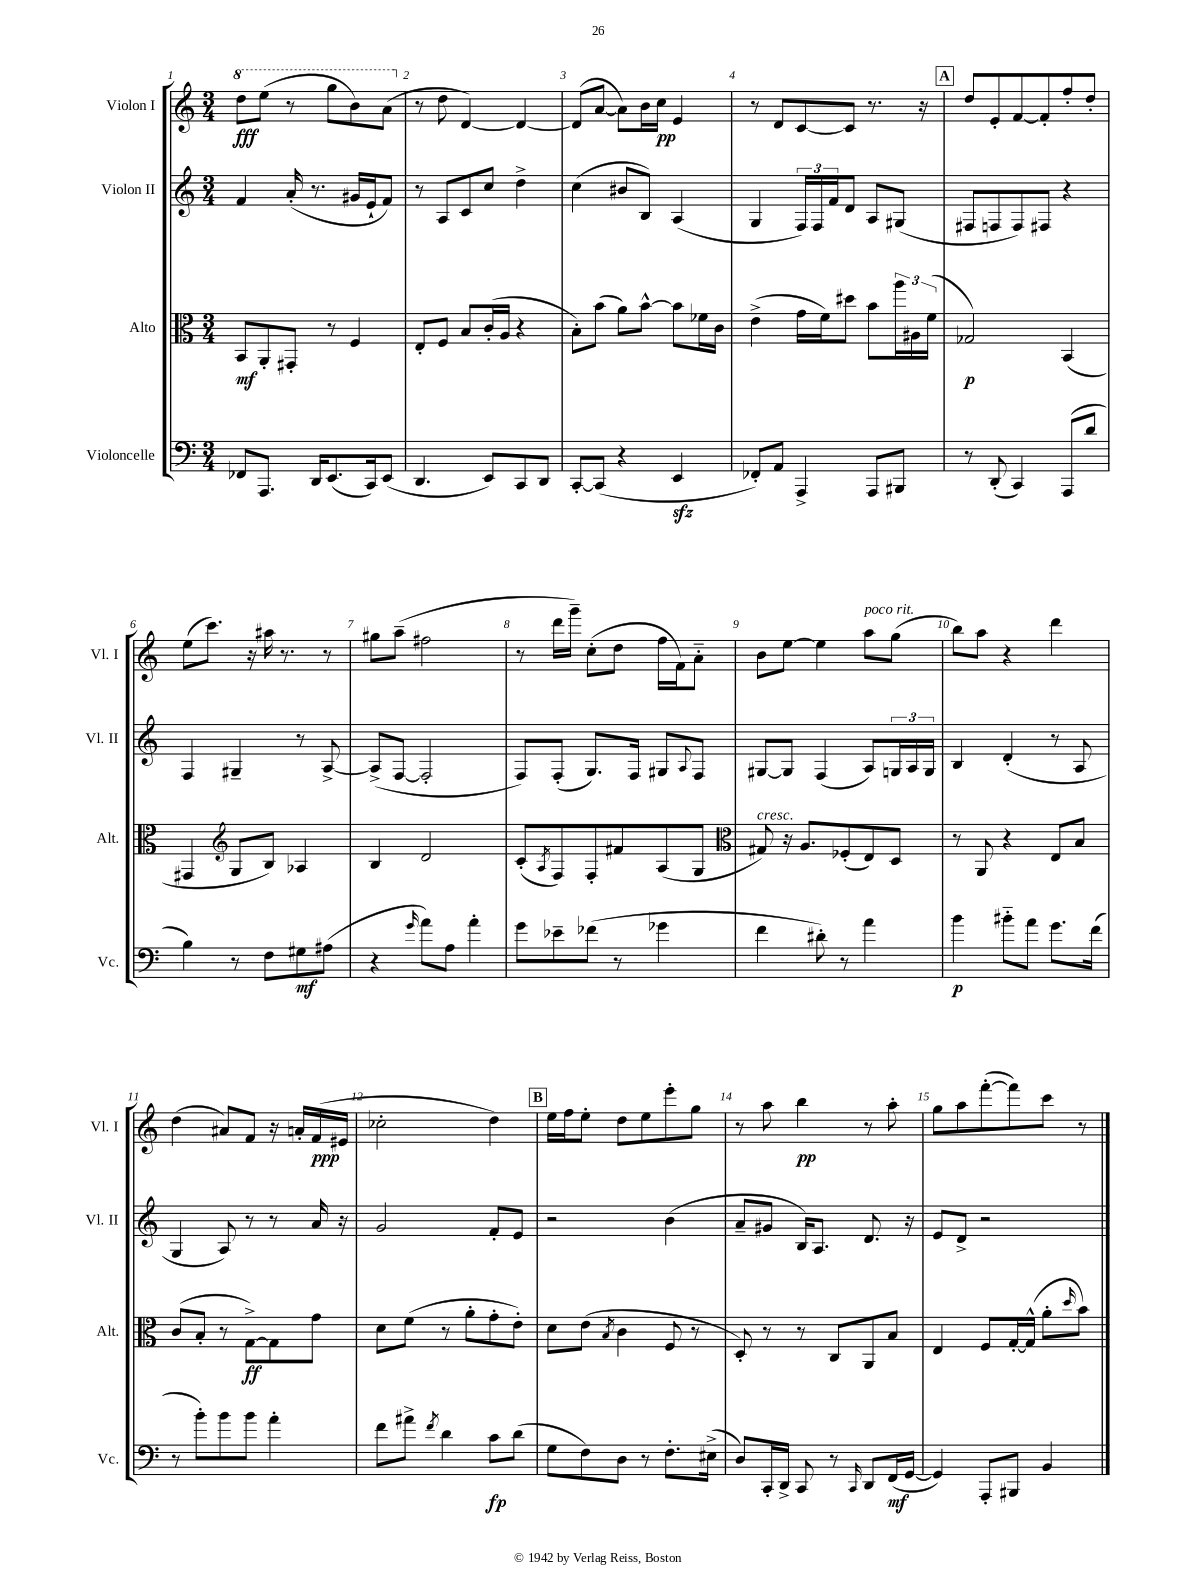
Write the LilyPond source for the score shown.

<<
\new StaffGroup <<
\new Staff = "s0" \with { instrumentName = "Violon I" shortInstrumentName = "Vl. I" } {
    \clef treble \key c \major \numericTimeSignature \time 3/4
    \ottava #1 d'''8\fff e'''8( r8 g'''8 b''8) a''8( \ottava #0 |
    r8 d''8 d'4~) d'4~ |
    d'8( a'8~ a'8) b'16 c''16\pp e'4 |
    r8 d'8 c'8~ c'8 r8. r16 |
    \mark \markup { \box "A" } d''8 e'8-. f'8~ f'8-. f''8-. d''8-. |
    e''8( c'''8.) r16 ais''16 r8. r8 |
    gis''8 a''8--( fis''2 |
    r8 d'''16 g'''16--) c''8-.( d''8 f''16 f'16) a'8-_ |
    b'8 e''8~ e''4 a''8^\markup { \italic "poco rit." } g''8( |
    b''8) a''8 r4 d'''4 |
    d''4( ais'8) f'8 r16 a'16-. f'16\ppp( eis'16 |
    ces''2-. d''4) |
    \mark \markup { \box "B" } e''16 f''16 e''8-. d''8 e''8 e'''8-. g''8 |
    r8 a''8 b''4\pp r8 a''8-. |
    g''8 a''8 f'''8~-.( f'''8) c'''8 r8 \bar "|." |
}
\new Staff = "s1" \with { instrumentName = "Violon II" shortInstrumentName = "Vl. II" } {
    \clef treble \key c \major \numericTimeSignature \time 3/4
    f'4 a'16-.( r8. gis'16 e'16-! f'8) |
    r8 a8 c'8 c''8 d''4-> |
    c''4( bis'8 b8) a4( |
    g4 \tuplet 3/2 { f16) f16 f'16 } d'8 a8 gis8( |
    \mark \markup { \box "A" } fis8 f8 f8) fis8 r4 |
    f4 gis4-- r8 a8~-> |
    a8->( f8~ f2-. |
    f8) f8-.( g8.) f16 gis8 \appoggiatura { a8 } f8 |
    gis8~ gis8 f4( a8) \tuplet 3/2 { g16 a16 g16 } |
    b4 d'4-.( r8 a8 |
    g4 a8) r8 r8 a'16 r16 |
    g'2 f'8-. e'8 |
    \mark \markup { \box "B" } r2 b'4( |
    a'8-- gis'8 b16) a8. d'8. r16 |
    e'8 d'8-> r2 \bar "|." |
}
\new Staff = "s2" \with { instrumentName = "Alto" shortInstrumentName = "Alt." } {
    \clef alto \key c \major \numericTimeSignature \time 3/4
    b,8\mf a,8-. gis,8-. r8 f4 |
    e8-. f8 b8 c'16-.( a16 r4 |
    b8-.) b'8( a'8) b'8~-^ b'8 fes'16 c'16 |
    e'4->( g'16 f'16) dis''8 b'8 \tuplet 3/2 { a''16 ais16 f'16( } |
    \mark \markup { \box "A" } ges2\p) b,4( |
    gis,4 \clef treble g8 b8) aes4 |
    b4 d'2 |
    c'8-.( \acciaccatura { a8 } f8) f8-. fis'8 a8( g8 |
    \clef alto gis8^\markup { \italic "cresc." }) r16 a8. fes8-.( e8) d8 |
    r8 a,8 r4 e8 b8 |
    c'8( b8-. r8 g8~->\ff) g8 g'8 |
    d'8 f'8( r8 a'8-. g'8-. e'8-.) |
    \mark \markup { \box "B" } d'8 e'8( \acciaccatura { b8 } c'4 f8 r8 |
    d8-.) r8 r8 c8 a,8 b8 |
    e4 f8 g16~-. g16-^( a'8-. \grace { d''16 } b'8) \bar "|." |
}
\new Staff = "s3" \with { instrumentName = "Violoncelle" shortInstrumentName = "Vc." } {
    \clef bass \key c \major \numericTimeSignature \time 3/4
    fes,8 a,,8. d,16 e,8.( c,16) e,8( |
    d,4. e,8) c,8 d,8 |
    c,8~-. c,8( r4 e,4\sfz |
    fes,8-.) a,8 a,,4-> a,,8 bis,,8 |
    \mark \markup { \box "A" } r8 d,8-.( c,4) a,,8( d'8 |
    b4) r8 f8 gis8\mf ais8( |
    r4 \grace { g'16 } a'8) a8 a'4-. |
    g'8 ees'8-- fes'8( r8 ges'4 |
    f'4 dis'8-.) r8 a'4 |
    b'4\p bis'8-_ a'8 g'8. f'16( |
    r8 b'8-.) b'8 b'8 a'4-. |
    f'8 ais'8-> \acciaccatura { f'8 } d'4 c'8\fp d'8( |
    \mark \markup { \box "B" } g8 f8) d8 r8 f8.-. eis16->( |
    d8) c,16-. d,16-> c,8 r8 \grace { c,16 } d,8 f,16\mf( g,16~ |
    g,4) a,,8-. bis,,8 b,4 \bar "|." |
}
>>
>>
\layout { \context { \Score \override BarNumber.break-visibility = ##(#f #t #t) barNumberVisibility = #all-bar-numbers-visible } }
